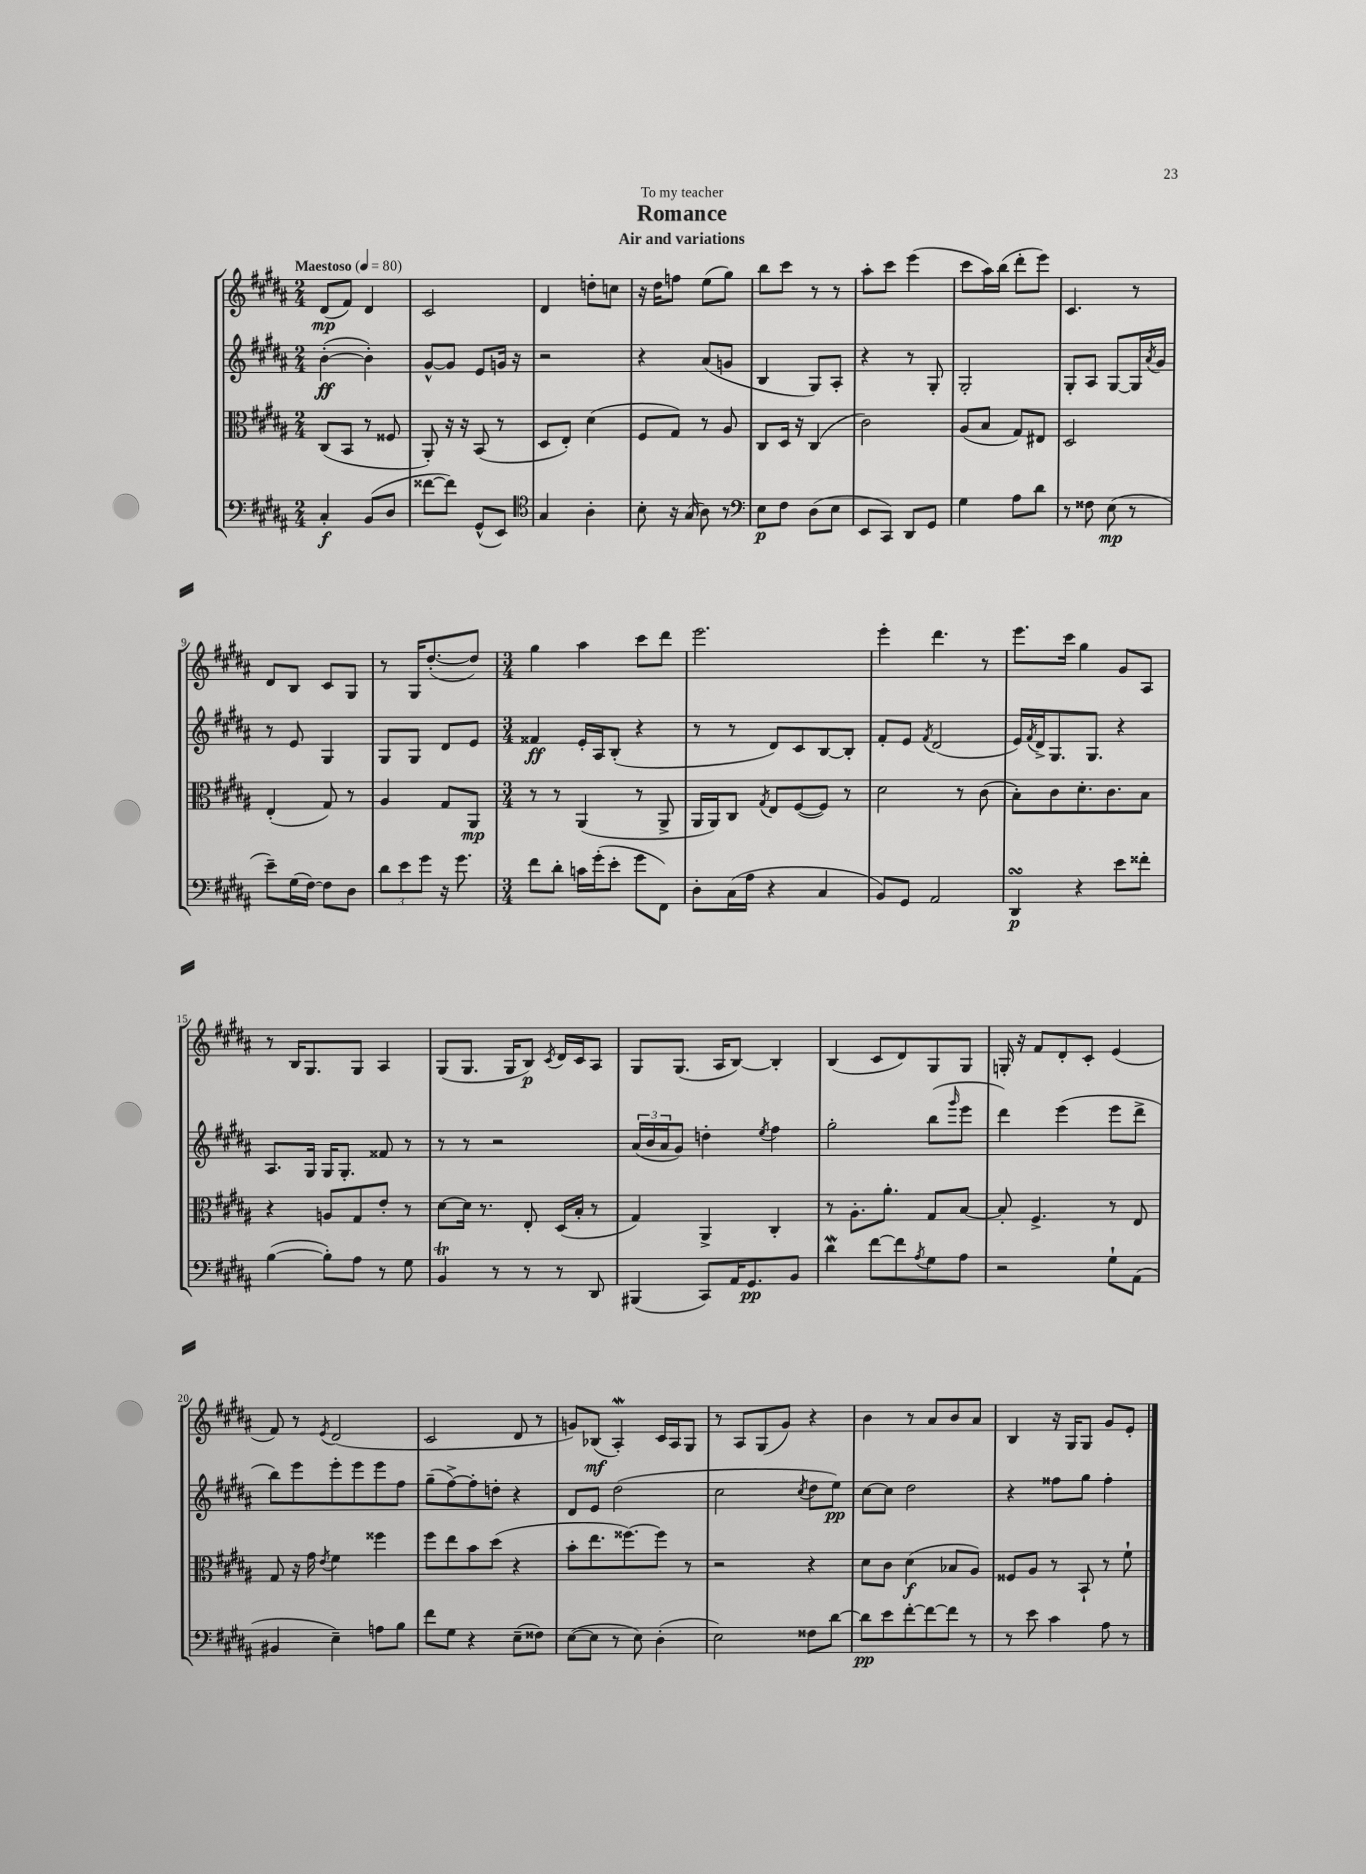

**kern	**kern	**kern	**kern
*staff4	*staff3	*staff2	*staff1
*clefF4	*clefC3	*clefG2	*clefG2
*k[f#c#g#d#a#]	*k[f#c#g#d#a#]	*k[f#c#g#d#a#]	*k[f#c#g#d#a#]
*M2/4	*M2/4	*M2/4	*M2/4
*MM80	*MM80	*MM80	*MM80
4C#'	(8C#	([4b'	(8d#
.	8BB	.	8f#)
(8BB	8r	4b'])	4d#
8D#	8F##	.	.
=	=	=	=
[8f##	8AA#')	[8g#^^	2c#
8f##])	16r	8g#]	.
.	16r	.	.
(8GG#^^	(8BB	8e	.
8EE)	8r	16g	.
.	.	16r	.
=	=	=	=
*clefC4	*	*	*
4G#	8D#	2r	4d#
.	8E')	.	.
4A#'	(4d#	.	8dd'
.	.	.	8cc
=	=	=	=
8B'	8F#	4r	16r
.	.	.	16dd#
16r	8G#)	.	8ff
(16G#	.	.	.
8A#)	8r	(8a#	(8ee
8r	8A#	8g	8gg#)
=	=	=	=
*clefF4	*	*	*
8E	8C#	4B	8bb
8F#	16D#	.	8ccc#
.	16r	.	.
(8D#	(4C#	8G#)	8r
8E	.	8A#'	8r
=	=	=	=
8EE	2c#)	4r	8aa#'
8CC#)	.	.	8ccc#
8DD#	.	8r	(4eee
8GG#	.	8G#'	.
=	=	=	=
4G#	(8A#	2G#'	8ccc#
.	8B	.	16aa#)
.	.	.	(16bb
8A#	8G#)	.	8ddd#'
8d#	8E#	.	8eee)
=	=	=	=
8r	2D#	8G#'	4.c#
8F##	.	8A#	.
(8E	.	[8G#	.
8r	.	16G#]	8r
.	.	8qa#	.
.	.	16g#	.
=	=	=	=
8e~)	(4E'	8r	8d#
(16G#	.	8e	8B
[16F#)	.	.	.
8F#]	8G#)	4G#	8c#
8D#	8r	.	8G#
=	=	=	=
12d#	4A#	8G#	8r
12e	.	.	.
.	.	8G#	16G#
12g#	.	.	.
.	.	.	([8.dd#'
16r	8G#	8d#	.
8.g#	.	.	.
.	8AA#	8e	8dd#])
=	=	=	=
*M3/4	*M3/4	*M3/4	*M3/4
8f#	8r	4f##	4gg#
8d#'	8r	.	.
16c	(4AA#	16e'	4aa#
(16g#'	.	16A#	.
8e'	.	(8B'	.
8g#	8r	4r	8ccc#
8FF#)	8AA#^	.	8ddd#
=	=	=	=
8D#'	16AA#	8r	2.eee
.	16AA#)	.	.
(16C#	8C#	8r	.
16A#	.	.	.
.	8qG#	.	.
4r	8E	8d#)	.
.	([8F#	8c#	.
4C#	8F#])	[8B	.
.	8r	8B']	.
=	=	=	=
8BB)	2d#	8f#'	4eee'
8GG#	.	8e	.
.	.	8qf#	.
2AA#	.	(2d#	4.ddd#
.	8r	.	.
.	(8c#	.	8r
=	=	=	=
4DD#	8B')	16e)	8.eee
.	.	8qf#	.
.	.	16d#^	.
.	8c#	8.G#	.
.	.	.	16ccc#
4r	8.d#'	.	4gg#
.	.	8.G#	.
.	8.c#	.	.
8e	.	4r	8g#
8f##'	8B	.	8A#
=	=	=	=
([4B	4r	8.A#	8r
.	.	.	16B
.	.	16G#	8.G#
8B'])	8A	16G#	.
.	.	8.G#'	.
8A#	8G#	.	8G#
8r	8e'	8f##	4A#
8G#	8r	8r	.
=	=	=	=
4BB	[8d#	8r	(8G#
.	16d#]	8r	8.G#
.	8.r	.	.
8r	.	2r	.
.	.	.	16G#
8r	8E'	.	8B)
.	.	.	8qc#
8r	(16D#	.	16d#
.	16B'	.	16c#
8DD#	8r	.	8A#
=	=	=	=
(4BBB#	4G#)	(24a#	8G#
.	.	24b	.
.	.	24a#	.
.	.	8g#)	(8.G#
8CC#)	4AA#^	4dd'	.
.	.	.	16A#
16AA#	.	.	[8B)
8.GG#	.	.	.
.	.	8qee	.
.	4C#'	4ff#	4B']
8BB	.	.	.
=	=	=	=
4d#	8r	2gg#'	(4B
.	8.A#'	.	.
[8f#	.	.	8c#
.	8.a#'	.	.
8f#]	.	.	8d#)
8qA#	.	.	.
8G#	8G#	(8bb	8G#
.	.	16qqggg#	.
8A#	[8B	8eee	8G#
=	=	=	=
2r	8B']	4ddd#)	16G'
.	.	.	16r
.	4.F#^	.	8f#
.	.	(4eee	8d#'
.	.	.	8c#'
8G#`	8r	8eee	(4e
(8AA#	8E	8ddd#^	.
=	=	=	=
4BB#	8G#	8bb)	8f#)
.	16r	8eee	8r
.	16g#	.	.
.	8qe	.	8qe
4E~)	4f#	8eee'	(2d#
.	.	8eee	.
8A	4ff##	8eee	.
8B	.	8ff#	.
=	=	=	=
8f#	8ff#	(8gg#~	2c#
8G#	8ee	[8ff#^)	.
4r	8b	8ff#']	.
.	(8dd#	8dd'	.
(8E~	4r	4r	8d#
8F##)	.	.	8r
=	=	=	=
([8E	8b'	8d#	8g)
8E]	8.ee	8e	(8B-
8r	.	(2dd#	4A#')
.	[8.ff##)	.	.
8E)	.	.	.
(4D#'	8ff##]	.	16c#
.	.	.	16A#
.	8r	.	8G#
=	=	=	=
2E)	2r	2cc#	8r
.	.	.	8A#
.	.	.	(8G#
.	.	.	8g#)
.	.	8qcc#	.
8F##	4r	8dd#	4r
[8d#	.	8ee)	.
=	=	=	=
8d#]	8d#	[8cc#	4b
8e	8c#	8cc#]	.
[8f#'	(4d#	2dd#	8r
8f#_	.	.	8a#
8f#]	8B-	.	8b
8r	8A#)	.	8a#
=	=	=	=
8r	8F##	4r	4B
8e	8A#	.	.
4c#	8r	8ff##	16r
.	.	.	16G#
.	8BB`	8gg#	8G#
8A#	8r	4ff##'	8g#
8r	8f#`	.	8e'
==	==	==	==
*-	*-	*-	*-
